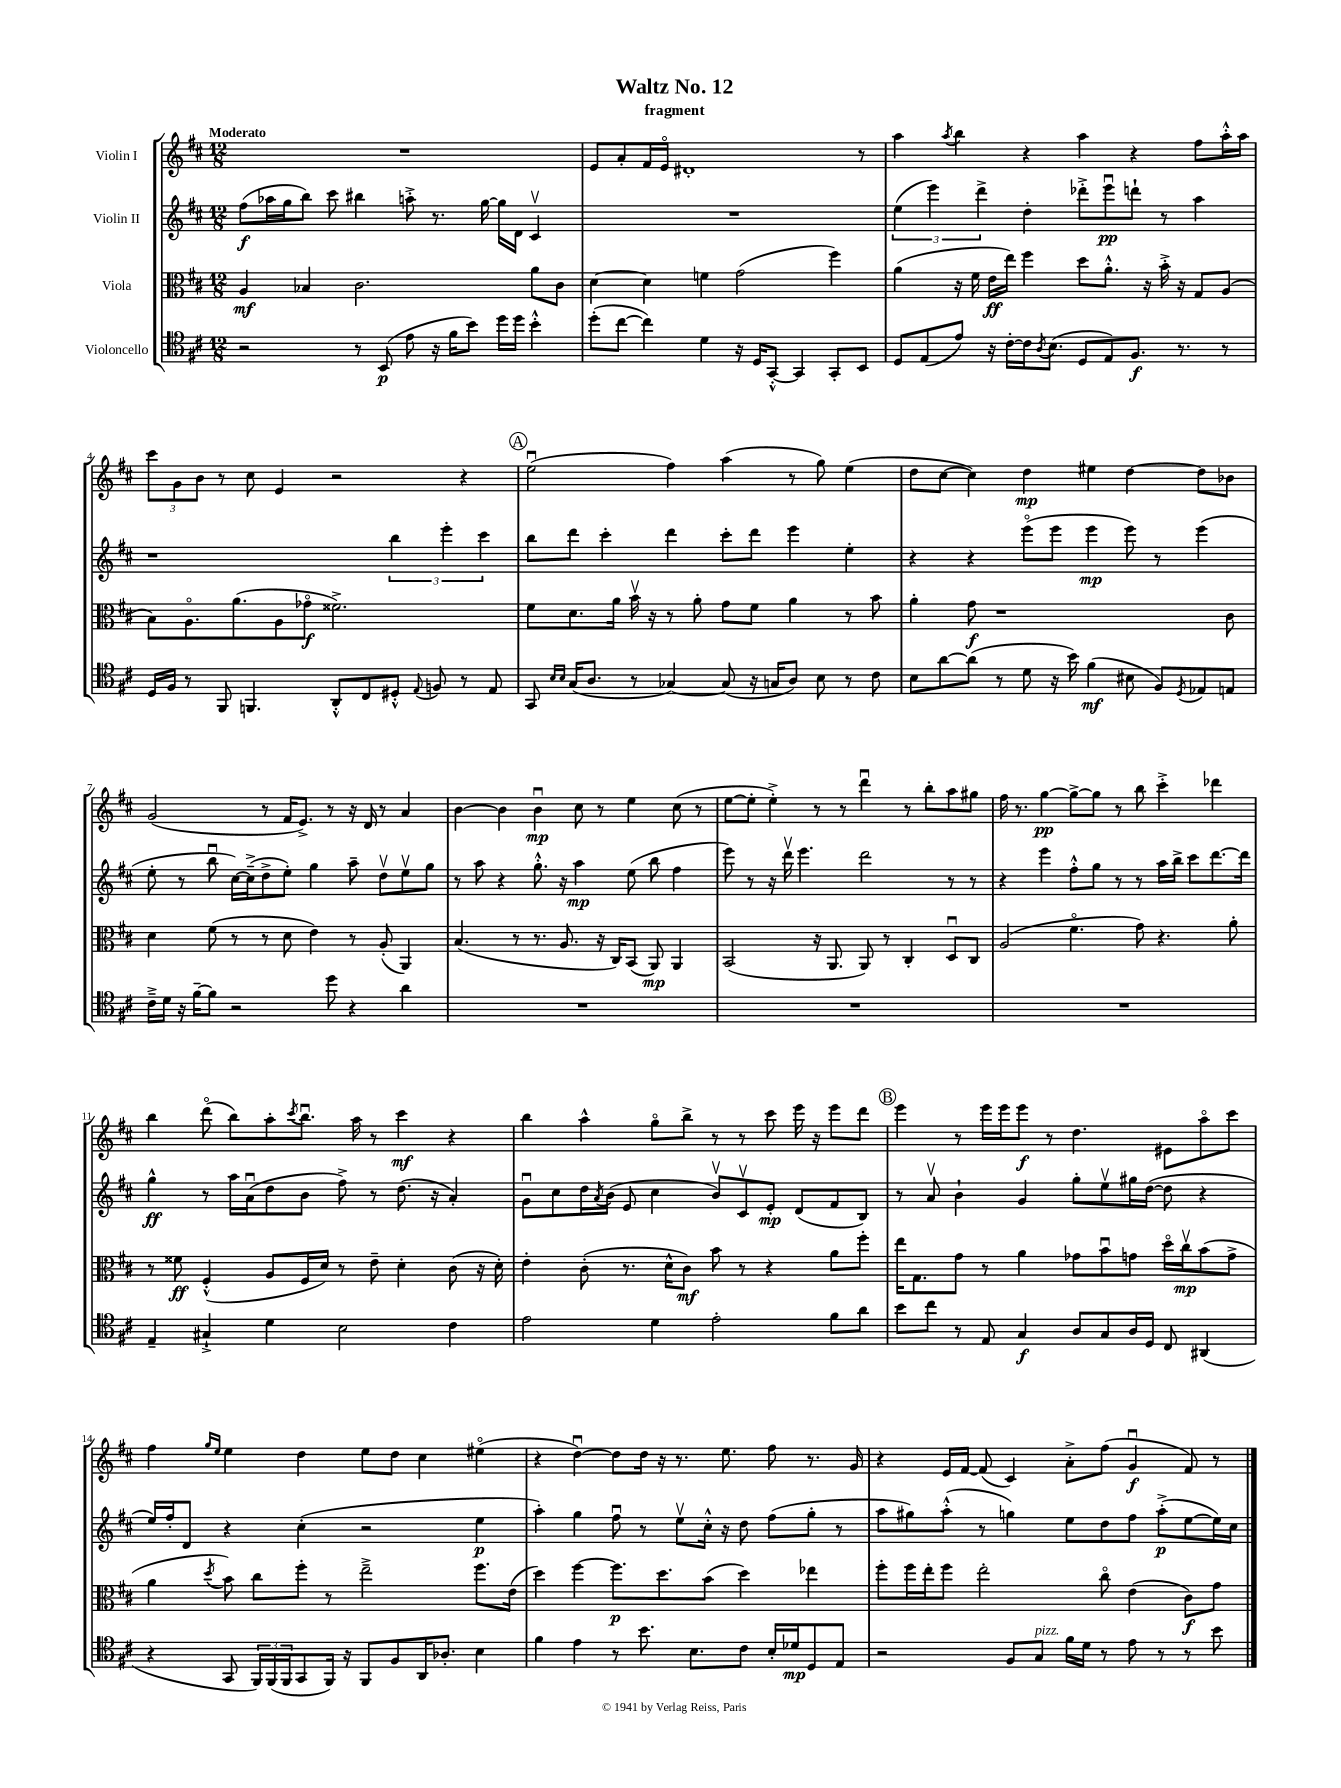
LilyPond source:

\header { title = "Waltz No. 12" subtitle = "fragment" }
<<
\new StaffGroup <<
\new Staff = "s0" \with { instrumentName = "Violin I" } {
    \clef treble \key d \major \numericTimeSignature \time 12/8 \tempo "Moderato"
    R1. |
    e'8 a'8-. fis'16 e'16\flageolet dis'1-. r8 |
    a''4 \acciaccatura { a''8 } b''4 r4 a''4 r4 fis''8 a''16-.-^ a''16 |
    \tuplet 3/2 { cis'''8 g'8 b'8 } r8 cis''8 e'4 r2 r4 |
    \mark \markup { \circle "A" } e''2\downbow( fis''4) a''4( r8 g''8) e''4( |
    d''8 cis''8~ cis''4) d''4\mp eis''4 d''4~ d''8 bes'8 |
    g'2( r8 fis'16 e'8.->) r8 r16 d'16 r8 a'4 |
    b'4~ b'4 b'4\downbow\mp cis''8 r8 e''4 cis''8( r8 |
    e''8~ e''8-. e''4-.->) r8 r8 d'''4\downbow r8 b''8-. a''8 gis''8 |
    fis''16 r8. g''4~\pp g''8~-> g''8 r8 b''8 cis'''4-.-> des'''4 |
    b''4 d'''8\flageolet( b''8) a''8-. \acciaccatura { cis'''8 } b''8.\downbow a''16 r8 cis'''4\mf r4 |
    b''4 a''4-^ g''8\flageolet b''8-> r8 r8 cis'''8 e'''16 r16 e'''8 d'''8 |
    \mark \markup { \circle "B" } e'''4 r8 e'''16 e'''16 e'''8\f r8 d''4. eis'8 a''8\flageolet cis'''8 |
    fis''4 \grace { g''16 e''16 } e''4 d''4 e''8 d''8 cis''4 eis''4\flageolet( |
    r4 d''4~\downbow) d''8 d''16 r16 r8. e''8. fis''8 r8. g'16 |
    r4 e'16 fis'16~ fis'8( cis'4) a'8-.-> fis''8( g'4\downbow\f fis'8) r8 \bar "|." |
}
\new Staff = "s1" \with { instrumentName = "Violin II" } {
    \clef treble \key d \major \numericTimeSignature \time 12/8
    fis''8\f( aes''16 g''16 b''8) cis'''8 bis''4 a''8-.-> r8. g''16~ g''16 d'16 cis'4\upbow |
    R1. |
    \tuplet 3/2 { e''4( e'''4) d'''4-> } d''4-. des'''8-.-> e'''8\downbow\pp d'''8-! r8 a''4 |
    r1 \tuplet 3/2 { b''4 e'''4-. cis'''4 } |
    \mark \markup { \circle "A" } b''8 d'''8 cis'''4-. d'''4 cis'''8-. d'''8 e'''4 e''4-. |
    r4 r4 e'''8\flageolet( e'''8 e'''4\mp e'''8) r8 e'''4( |
    e''8-. r8 b''8\downbow cis''16~) cis''16--->( d''8-> e''8-.) g''4 a''8-- d''8\upbow e''8\upbow g''8 |
    r8 a''8 r4 g''8.-.-^ r16 a''4\mp e''8( b''8 fis''4 |
    e'''8) r8 r16 d'''16\upbow e'''4. d'''2 r8 r8 |
    r4 e'''4 fis''8-.-^ g''8 r8 r8 a''16 b''16-> cis'''8 d'''8.~ d'''16 |
    g''4-^\ff r8 a''16 a'16\downbow( d''8 b'8 fis''8->) r8 d''8.( r16 a'4-.) |
    g'8\downbow cis''8 d''16 \acciaccatura { a'8 } b'16( e'8 cis''4 b'8\upbow) cis'8\upbow e'8-.\mp d'8( fis'8 b8) |
    \mark \markup { \circle "B" } r8 a'8\upbow b'4-! g'4 g''8-. e''8\upbow gis''16 d''16~( d''8 r4 |
    e''16) fis''16-. d'8 r4 cis''4-.( r2 e''4\p |
    a''4-.) g''4 fis''8\downbow r8 e''8\upbow cis''16-.-^ r16 d''8 fis''8( g''8-. r8 |
    a''8 gis''8) a''8-.-^( r8 g''4) e''8 d''8 fis''8 a''8-.->\p( e''8~ e''16) cis''16 \bar "|." |
}
\new Staff = "s2" \with { instrumentName = "Viola" } {
    \clef alto \key d \major \numericTimeSignature \time 12/8
    a4\mf bes4 cis'2. a'8 cis'8 |
    d'4~ d'4 f'4 g'2( fis''4) |
    a'4( r16 fis'16 e'16\ff e''16) fis''4 d''8 a'8.-.-^ r16 b'16-.-> r16 g8 a8( |
    b8) a8.\flageolet a'8.( a8 ges'8\flageolet\f fisis'2.->) |
    \mark \markup { \circle "A" } fis'8 d'8. a'16 b'16\upbow r16 r8 a'8-. g'8 fis'8 a'4 r8 b'8 |
    a'4-. g'8\f r1 cis'8 |
    d'4 fis'8( r8 r8 d'8 e'4) r8 a8-.( a,4) |
    b4.( r8 r8. a8. r16 cis16) b,8( a,8\mp) a,4 |
    b,2( r16 a,8. a,8) r8 cis4-. d8\downbow cis8 |
    a2( fis'4.\flageolet g'8) r4. a'8-. |
    r8 fisis'8\ff fis4-.-^( a8 fis16 d'16) r8 e'8-- d'4-. cis'8( r16 d'16-.) |
    e'4-. cis'8-.( r8. d'16-^ cis'8\mf) b'8 r8 r4 a'8 fis''8-. |
    \mark \markup { \circle "B" } e''16 g8. g'8 r8 a'4 ges'8 b'8\downbow g'8 d''16\flageolet cis''16\upbow\mp b'8( g'8-> |
    a'4 \acciaccatura { d''8 } b'8) cis''8 fis''8-. r8 e''2---> fis''8. e'16( |
    d''4) fis''4~ fis''8.\p d''8. b'8( d''4) ees''4 |
    fis''8-. fis''16 e''16-. fis''8 e''2-. cis''8\flageolet e'4( cis'8\f) g'8 \bar "|." |
}
\new Staff = "s3" \with { instrumentName = "Violoncello" } {
    \clef tenor \key d \major \numericTimeSignature \time 12/8
    r2 r8 b,8\p( e'8 r16 fis'16 b'8) d''16 d''16 b'4-.-^ |
    d''8-.( cis''8~ cis''4) d'4 r16 d16 g,8~-.-^ g,4 g,8-. b,8 |
    d8 e8( e'8) r16 cis'16~-. cis'16 \acciaccatura { a8 } b8.( d8 e8) fis8.\f r8. r8 |
    d16 fis16 r8 fis,8 f,4. a,8-.-^ cis8 dis8-.-^ \appoggiatura { e8 } f8 r8 e8 |
    \mark \markup { \circle "A" } g,8 \grace { b16 b16 } g16( a8. r8 ges4~) ges8( r16 g16 a8) b8 r8 cis'8 |
    b8 a'8~ a'8( r8 d'8 r16 b'16) fis'4\mf( bis8 fis8) \acciaccatura { d8 } ees8 e8 |
    cis'16---> d'16 r16 fis'16~-- fis'8 r2 d''8 r4 a'4 |
    R1. |
    R1. |
    R1. |
    e4-- gis4-!-> d'4 b2 cis'4 |
    e'2 d'4 e'2-. fis'8 a'8 |
    \mark \markup { \circle "B" } b'8 cis''8 r8 e8 g4\f a8 g8 a16 d16 cis8 ais,4( |
    r4 g,8 \tuplet 3/2 { fis,16) fis,16( fis,16 } g,8 fis,16) r16 fis,8 fis8 a,16 aes8.-. b4 |
    fis'4 e'4 r8 b'8. b8. cis'8 b16-. des'16\mp d8 e8 |
    r2 fis8 g8^\markup { \italic "pizz." } fis'16 d'16 r8 e'8 r8 r8 b'8 \bar "|." |
}
>>
>>
